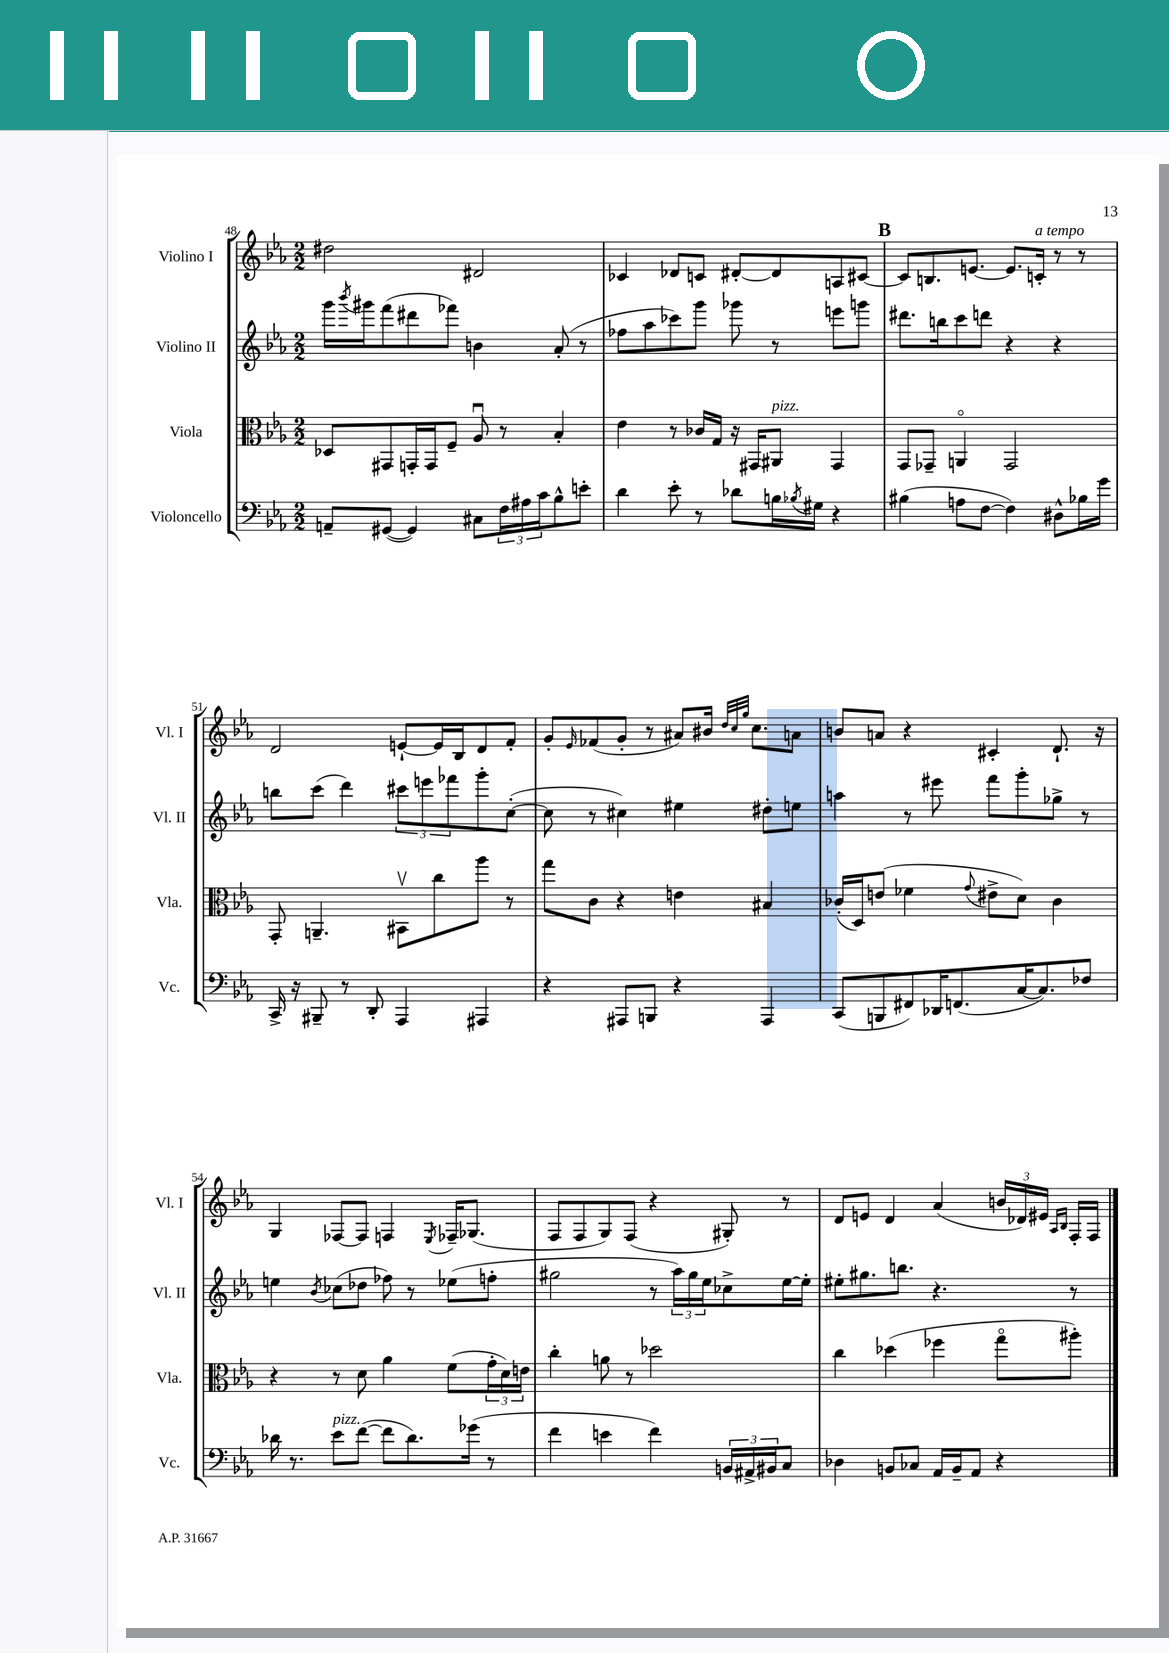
<<
\new StaffGroup <<
\new Staff = "s0" \with { instrumentName = "Violino I" shortInstrumentName = "Vl. I" } {
    \clef treble \key ees \major \numericTimeSignature \time 2/2
    dis''2 dis'2 |
    ces'4 des'8 c'8 dis'8~-. dis'8 a8 cis'8~ |
    \mark \markup { \bold "B" } cis'8 b8. e'8.~ e'8. c'16-.^\markup { \italic "a tempo" } r8 r8 |
    d'2 e'8~-! e'16 bes16 d'8 f'8-. |
    g'8-. \grace { ees'16 } fes'8( g'8-. r8 ais'8) bis'16 \grace { d''32 c''32 g''32 } c''8. a'8 |
    b'8 a'8 r4 cis'4-. d'8.-! r16 |
    g4 fes8~ fes8 f4 \acciaccatura { ees8 } fes16-- ges8.( |
    f8 f8 g8) f8( r4 gis8-.) r8 |
    d'8 e'8 d'4 aes'4( \tuplet 3/2 { b'16 des'16) eis'16 } \grace { aes16 bes16 } f16-. f16 \bar "|." |
}
\new Staff = "s1" \with { instrumentName = "Violino II" shortInstrumentName = "Vl. II" } {
    \clef treble \key ees \major \numericTimeSignature \time 2/2
    g'''16 \acciaccatura { bes'''8 } gis'''16 f'''8( dis'''8 fes'''8) b'4 aes'8-.( r8 |
    fes''8 aes''8 ces'''8) g'''8 ges'''8 r8 e'''8 g'''8 |
    \mark \markup { \bold "B" } dis'''8. b''16 c'''8 d'''8 r4 r4 |
    b''8 c'''8( d'''4) \tuplet 3/2 { cis'''8 e'''8 fes'''8 } g'''8-. c''8~-.( |
    c''8 r8 cis''4) eis''4 dis''8-. e''8 |
    a''4 r8 eis'''8 f'''8 g'''8-. ges''8-> r8 |
    e''4 \acciaccatura { bes'8 } ces''8( des''8 fes''8) r8 ees''8( f''8-. |
    gis''2 r8 \tuplet 3/2 { aes''16) gis''16 ees''16 } ces''8-> ees''16~ ees''16-. |
    eis''8-. gis''8. b''8. r4. r8 \bar "|." |
}
\new Staff = "s2" \with { instrumentName = "Viola" shortInstrumentName = "Vla." } {
    \clef alto \key ees \major \numericTimeSignature \time 2/2
    des8 gis,8 g,16-. g,16 f8-- aes8\downbow r8 bes4-. |
    ees'4 r8 ces'16 g16 r16 gis,16 ais,8^\markup { \italic "pizz." } gis,4 |
    \mark \markup { \bold "B" } g,8 ges,8-- a,4\flageolet ges,2 |
    g,8-. a,4.-- bis,8\upbow c''8 aes''8 r8 |
    g''8 c'8 r4 e'4 bis4 |
    ces'16-.( d16) e'8( fes'4 \appoggiatura { g'8 } eis'8-> d'8) ces'4 |
    r4 r8 d'8 aes'4 f'8( \tuplet 3/2 { g'16-. d'16) e'16 } |
    c''4-. a'8 r8 des''2 |
    c''4 des''4( fes''4 g''8\flageolet ais''8-.) \bar "|." |
}
\new Staff = "s3" \with { instrumentName = "Violoncello" shortInstrumentName = "Vc." } {
    \clef bass \key ees \major \numericTimeSignature \time 2/2
    a,8-- gis,8~( gis,4) cis8 \tuplet 3/2 { f16 ais16 c'16 } bes8-^ e'8-. |
    d'4 ees'8-. r8 des'8 b16 \acciaccatura { bes8 } gis16 r4 |
    \mark \markup { \bold "B" } bis4( a8 f8~ f4) dis8-^ bes16 g'16 |
    c,16-> r16 bis,,8-- r8 d,8-. aes,,4 ais,,4 |
    r4 ais,,8 b,,8 r4 ais,,4 |
    c,8( b,,8 fis,8) des,16 f,8.( c16~ c8.) fes8 |
    des'16 r8. ees'8^\markup { \italic "pizz." } f'8~( f'8 des'8.) ges'16( r8 |
    f'4 e'4 f'4) \tuplet 3/2 { b,16 ais,16-> bis,16 } c8 |
    des4 b,8 ces8 aes,16 b,16-- aes,8 r4 \bar "|." |
}
>>
>>
\layout { \context { \Score currentBarNumber = #48 } }
